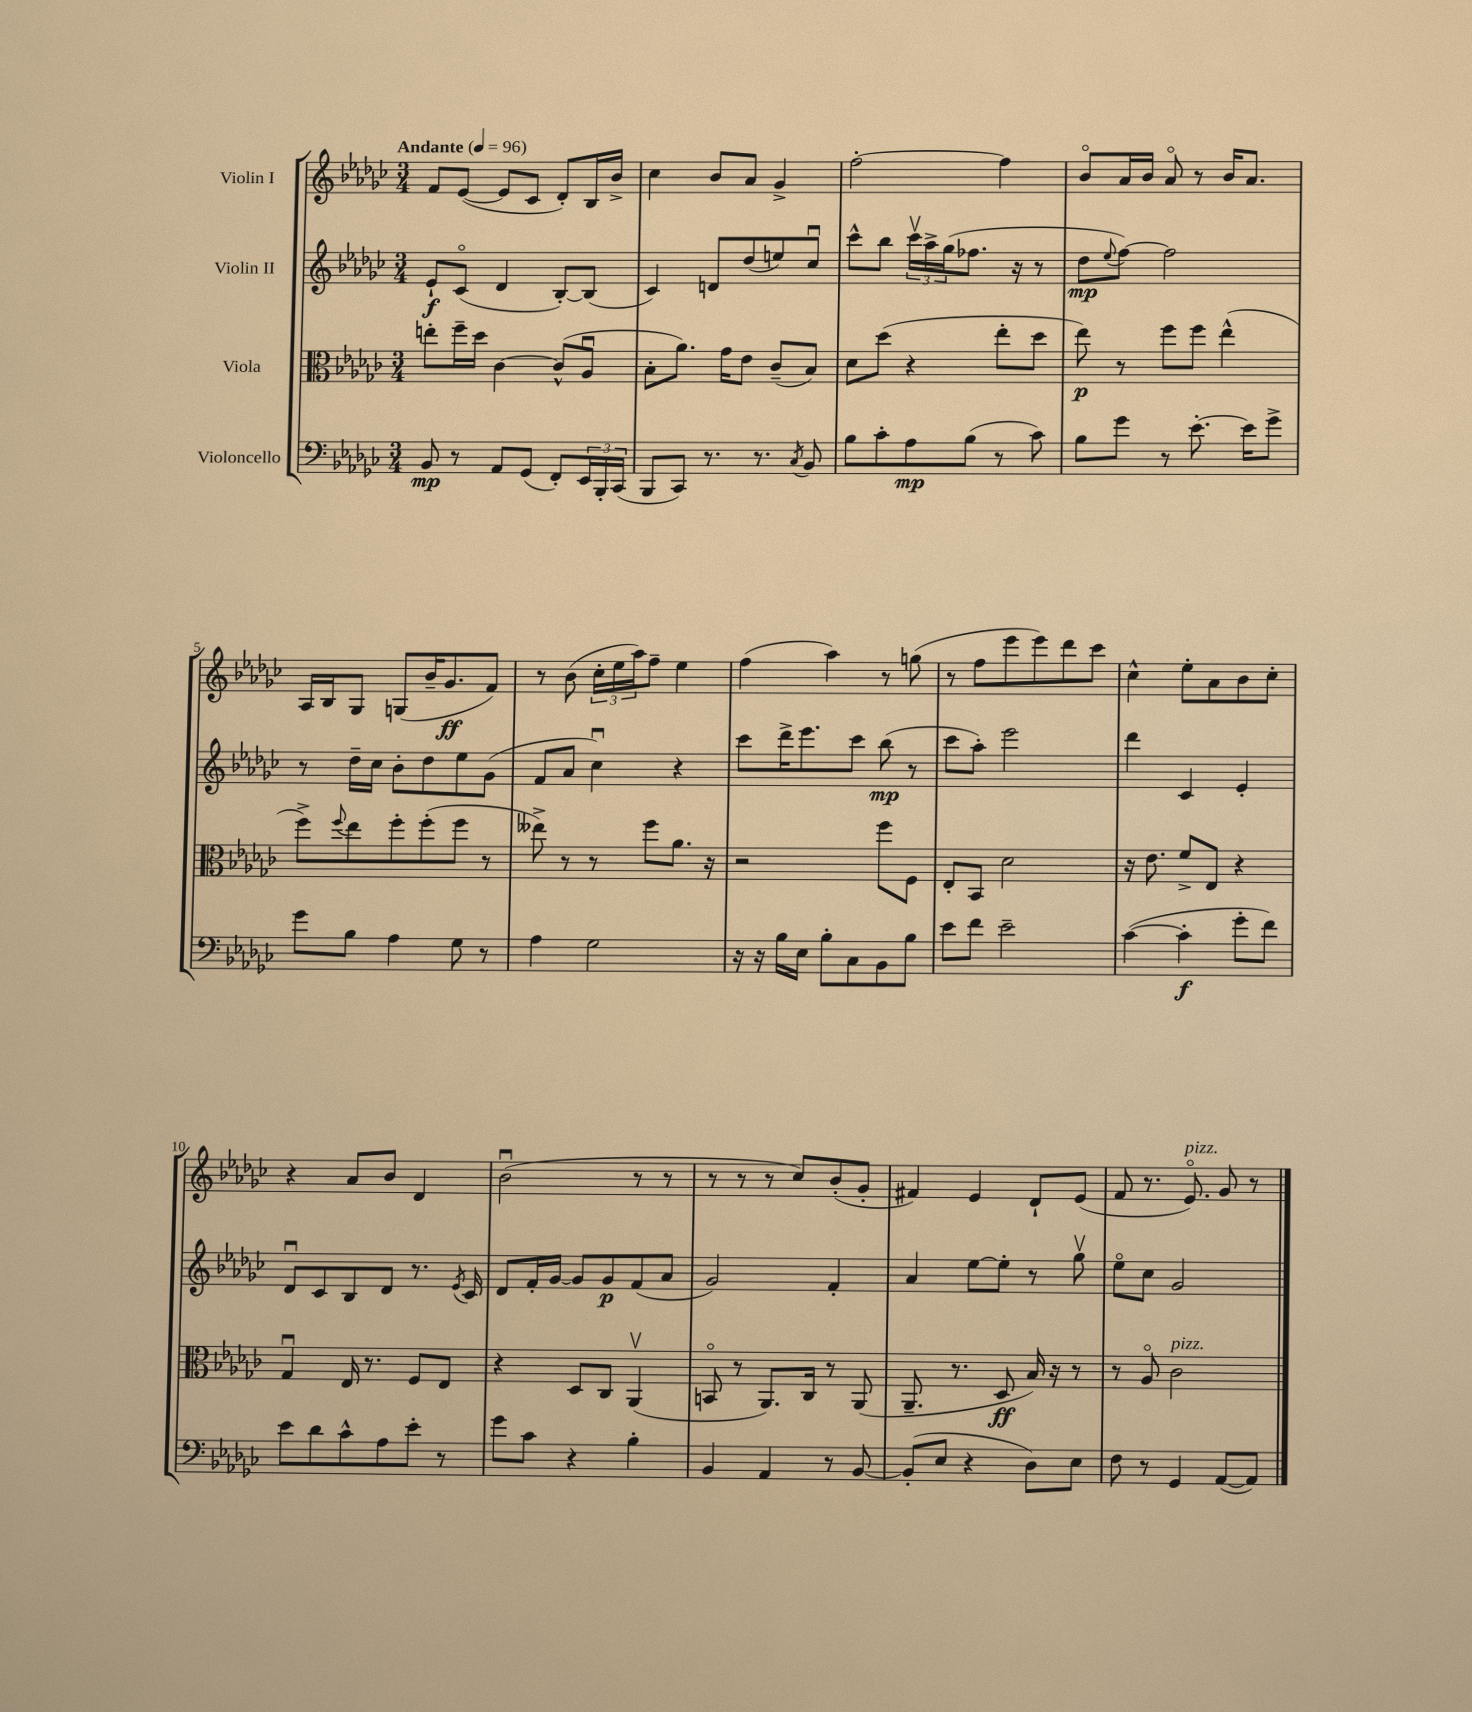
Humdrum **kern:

**kern	**dynam	**kern	**dynam	**kern	**dynam	**kern	**dynam
*part4	*part4	*part3	*part3	*part2	*part2	*part1	*part1
*staff4	*staff4	*staff3	*staff3	*staff2	*staff2	*staff1	*staff1
*I"Violoncello	*	*I"Viola	*	*I"Violin II	*	*I"Violin I	*
*clefF4	*	*clefC3	*	*clefG2	*	*clefG2	*
*k[b-e-a-d-g-c-]	*	*k[b-e-a-d-g-c-]	*	*k[b-e-a-d-g-c-]	*	*k[b-e-a-d-g-c-]	*
*M3/4	*	*M3/4	*	*M3/4	*	*M3/4	*
*MM96	*	*MM96	*	*MM96	*	*MM96	*
=1	=1	=1	=1	=1	=1	=1	=1
!	!	!	!	!	!	!LO:TX:a:B:t=Andante	!
8BB-/	mp	8een'\L	.	8e-`/L	f	8f/L	.
8r	.	16ff~\L	.	(8c-/J	.	([8e-/J	.
.	.	16dd-\JJ	.	.	.	.	.
8AA-/L	.	[4c-\	.	4d-/	.	8e-/L]	.
(8GG-/J	.	.	.	.	.	8c-/J	.
8FF'/L)	.	(8c-^^/L]	.	[8B-'/L)	.	8d-'/L)	.
24EE-/L	.	8A-u/J	.	(8B-/J]	.	16B-/L	.
24BBB-'/	.	.	.	.	.	.	.
.	.	.	.	.	.	16b-^/JJ	.
(24CC-/JJ	.	.	.	.	.	.	.
=2	=2	=2	=2	=2	=2	=2	=2
8BBB-/L	.	8B-'\L	.	4c-/)	.	4cc-\	.
8CC-/J)	.	8.a-\J)	.	.	.	.	.
8.r	.	.	.	8dn/L	.	8b-/L	.
.	.	16g-\KL	.	.	.	.	.
.	.	8e-\J	.	(8dd-/	.	8a-/J	.
8.r	.	.	.	.	.	.	.
.	.	(8c-~/L	.	8een/)	.	4g-^/	.
8qC-/	.	.	.	.	.	.	.
8BB-/	.	8B-/J)	.	8cc-u/J	.	.	.
=3	=3	=3	=3	=3	=3	=3	=3
8B-\L	.	8d-\L	.	8ccc-^^\L	.	[2ff'\	.
8c-'\	.	(8dd-\J	.	8bb-\J	.	.	.
8A-\	mp	4r	.	24ccc-v\LL	.	.	.
.	.	.	.	24aa-^\	.	.	.
.	.	.	.	(24gg-\J	.	.	.
(8B-\J	.	.	.	8.ff-X\J	.	.	.
8r	.	8ee-'\L	.	.	.	4ff\]	.
.	.	.	.	16r	.	.	.
8c-\)	.	8dd-\J	.	8r	.	.	.
=4	=4	=4	=4	=4	=4	=4	=4
8B-\L	.	8ee-\)	p	8dd-\L	mp	8b-/L	.
.	.	.	.	8qqee-/	.	.	.
8g-\J	.	8r	.	[8ff\J)	.	16a-/L	.
.	.	.	.	.	.	16b-/JJ	.
8r	.	8ff\L	.	2ff\]	.	8a-/	.
[8.e-'\	.	8ff\J	.	.	.	8r	.
.	.	(4ee-^^\	.	.	.	16b-/KL	.
16e-\KL]	.	.	.	.	.	8.a-/J	.
8g-^\J	.	.	.	.	.	.	.
!!LO:LB:g=z
=5	=5	=5	=5	=5	=5	=5	=5
8g-\L	.	8ff^\L)	.	8r	.	16A-/LL	.
.	.	.	.	.	.	16B-/J	.
.	.	8qqff/	.	.	.	.	.
8B-\J	.	8ee-\	.	16dd-~\LL	.	8G-/J	.
.	.	.	.	16cc-\JJ	.	.	.
4A-\	.	8ff'\	.	8b-'\L	.	(8Gn/L	.
.	.	(8ff'\	.	8dd-\	.	16b-~/K	.
.	.	.	.	.	.	8.g-/	ff
8G-\	.	8ff\J	.	8ee-\	.	.	.
8r	.	8r	.	(8g-\J	.	8f/J)	.
=6	=6	=6	=6	=6	=6	=6	=6
4A-\	.	8ee--X^\)	.	8f/L	.	8r	.
.	.	8r	.	8a-/J	.	(8b-\	.
2G-\	.	8r	.	4cc-u\)	.	24cc-'\LL	.
.	.	.	.	.	.	24ee-\	.
.	.	.	.	.	.	24aa-\J)	.
.	.	8ff\L	.	.	.	8ff~\J	.
.	.	8.a-\J	.	4r	.	4ee-\	.
.	.	16r	.	.	.	.	.
=7	=7	=7	=7	=7	=7	=7	=7
16r	.	2r	.	8ccc-\L	.	(4ff\	.
16r	.	.	.	.	.	.	.
16B-\LL	.	.	.	16ddd-^\K	.	.	.
16E-\JJ	.	.	.	8.eee-\	.	.	.
8B-'\L	.	.	.	.	.	4aa-\)	.
8C-\	.	.	.	8ccc-\J	.	.	.
8BB-\	.	8ff\L	.	(8bb-\	mp	8r	.
8B-\J	.	8F\J	.	8r	.	(8ggn\	.
=8	=8	=8	=8	=8	=8	=8	=8
8e-\L	.	8E-'/L	.	8ccc-\L	.	8r	.
8f\J	.	8BB-/J	.	8aa-'\J)	.	8ff\L	.
2e-~\	.	2d-\	.	2eee-\	.	8eee-\	.
.	.	.	.	.	.	8eee-\)	.
.	.	.	.	.	.	8ddd-\	.
.	.	.	.	.	.	8ccc-\J	.
=9	=9	=9	=9	=9	=9	=9	=9
([4c-\	.	16r	.	4ddd-\	.	4cc-^^\	.
.	.	8.e-\	.	.	.	.	.
4c-'\]	f	8f^/L	.	4c-/	.	8ee-'\L	.
.	.	8E-/J	.	.	.	8a-\	.
8g-'\L	.	4r	.	4e-'/	.	8b-\	.
8f\J)	.	.	.	.	.	8cc-'\J	.
!!LO:LB:g=z
=10	=10	=10	=10	=10	=10	=10	=10
8e-\L	.	4G-u/	.	8d-u/L	.	4r	.
8d-\	.	.	.	8c-/	.	.	.
8c-^^\	.	16E-/	.	8B-/	.	8a-/L	.
.	.	8.r	.	.	.	.	.
8A-\	.	.	.	8d-/J	.	8b-/J	.
8e-'\J	.	8F/L	.	8.r	.	4d-/	.
8r	.	8E-/J	.	.	.	.	.
.	.	.	.	8qe-/	.	.	.
.	.	.	.	16c-/	.	.	.
=11	=11	=11	=11	=11	=11	=11	=11
8g-\L	.	4r	.	8d-/L	.	(2b-u\	.
8c-\J	.	.	.	16f'/L	.	.	.
.	.	.	.	[16g-/JJ	.	.	.
4r	.	8D-/L	.	8g-/L]	.	.	.
.	.	8C-/J	.	8g-/	p	.	.
4B-'\	.	(4AA-v/	.	(8f/	.	8r	.
.	.	.	.	8a-/J	.	8r	.
=12	=12	=12	=12	=12	=12	=12	=12
4BB-/	.	8BBn/	.	2g-/)	.	8r	.
.	.	8r	.	.	.	8r	.
4AA-/	.	8.AA-/L)	.	.	.	8r	.
.	.	.	.	.	.	8cc-/L)	.
.	.	16C-/Jk	.	.	.	.	.
8r	.	8r	.	4f'/	.	(8b-'/	.
[8BB-/	.	(8AA-/	.	.	.	8g-'/J	.
=13	=13	=13	=13	=13	=13	=13	=13
(8BB-'/L]	.	8.AA-~/	.	4a-/	.	4f#X/)	.
8E-/J	.	.	.	.	.	.	.
.	.	8.r	.	.	.	.	.
4r	.	.	.	[8ee-\L	.	4e-/	.
.	.	8D-/	ff	8ee-'\J]	.	.	.
8D-\L)	.	16B-/)	.	8r	.	8d-`/L	.
.	.	16r	.	.	.	.	.
8E-\J	.	8r	.	8gg-v\	.	(8e-/J	.
=14	=14	=14	=14	=14	=14	=14	=14
8F\	.	8r	.	8ee-\L	.	8f/	.
8r	.	8A-/	.	8cc-\J	.	8.r	.
!	!	!LO:TX:a:i:t=pizz.	!	!	!	!	!
4GG-/	.	2c-\	.	2g-/	.	.	.
!	!	!	!	!	!	!LO:TX:a:i:t=pizz.	!
.	.	.	.	.	.	8.e-/)	.
([8AA-/L	.	.	.	.	.	8g-/	.
8AA-/J])	.	.	.	.	.	8r	.
==	==	==	==	==	==	==	==
*-	*-	*-	*-	*-	*-	*-	*-
